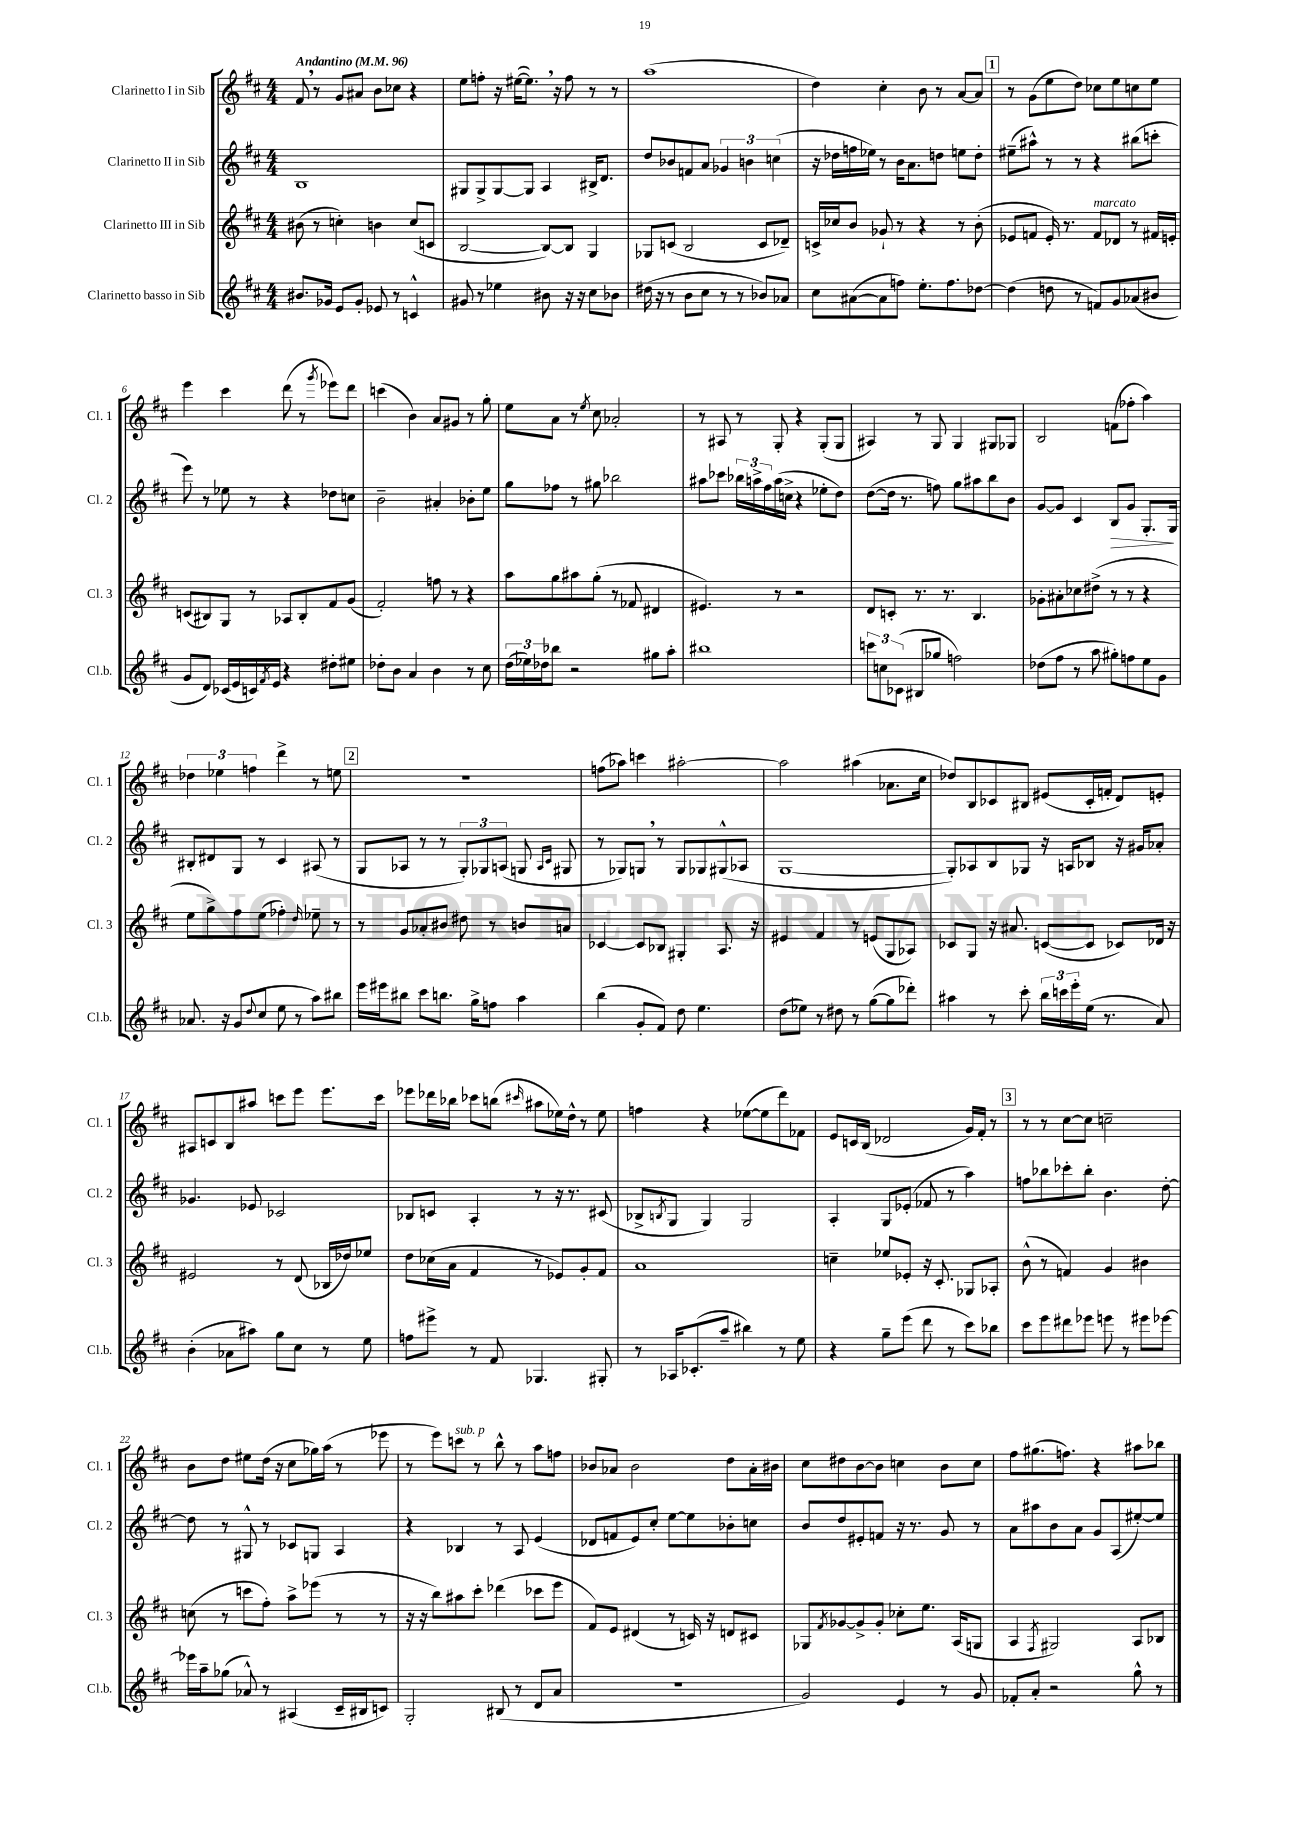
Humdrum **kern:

**kern	**kern	**kern	**dynam	**kern
*part4	*part3	*part2	*part2	*part1
*staff4	*staff3	*staff2	*staff2	*staff1
*I"Clarinetto basso in Sib	*I"Clarinetto III in Sib	*I"Clarinetto II in Sib	*	*I"Clarinetto I in Sib
*I'Cl.b.	*I'Cl. 3	*I'Cl. 2	*	*I'Cl. 1
*clefG2	*clefG2	*clefG2	*	*clefG2
*k[f#c#]	*k[f#c#]	*k[f#c#]	*	*k[f#c#]
*M4/4	*M4/4	*M4/4	*	*M4/4
*MM96	*MM96	*MM96	*	*MM96
=1	=1	=1	=1	=1
!	!	!	!	!LO:TX:a:B:t=Andantino
8.b#X/L	(8b#X\	1B	.	8f#,/
.	8r	.	.	8r
16g-X/Jk	.	.	.	.
8e/L	4ccn'\)	.	.	8g/L
8g-'/J	.	.	.	8a#X/J
8e-X/	4bn\	.	.	8b\L
8r	.	.	.	8cc-X\J
4cn^^/	(8cc/L	.	.	4r
.	8cn/J	.	.	.
=2	=2	=2	=2	=2
8g#X/	[2B/	8G#X/L	.	8ee\L
8r	.	8G#^/	.	8ffn'\J
4ee-X\	.	[8G#/	.	16r
.	.	.	.	([16ee#X\KL
.	.	8G#/J]	.	8.ee#,\J])
8b#X\	8B/L_)	4A/	.	.
.	.	.	.	16r
16r	8B/J]	.	.	8ff\
16r	.	.	.	.
8cc#\L	4G/	16B#X^/KL	.	8r
.	.	8.d/J	.	.
8b-X\J	.	.	.	8r
=3	=3	=3	=3	=3
(16dd#X\	8G-X/L	8dd/L	.	(1aa
16r	.	.	.	.
8r	(8cn/J	8b-X/	.	.
8b\L	2B/	8fn/	.	.
8cc#\J	.	8a/J	.	.
8r	.	6g-X/	.	.
8r	.	.	.	.
.	.	6bn\	.	.
8b-X/L)	8c/L	.	.	.
.	.	(6ccn\	.	.
8a-X/J	8d-X~/J)	.	.	.
=4	=4	=4	=4	=4
8cc#\L	16cn^/LL	16r	.	4dd\)
.	16cc-X/J	16dd-X\LL	.	.
([8a#X\	8b/J	16ffn\	.	.
.	.	16ee-X\JJ)	.	.
8a#\]	8g-X`/	8r	.	4cc#'\
8ffn\J)	8r	16b\KL	.	.
.	.	8.a\	.	.
8.ee'\L	4r	.	.	8b\
.	.	8ddn\J	.	8r
8.ff\	.	.	.	.
.	8r	8een\L	.	[8a/L
[8dd-X\J	(8b'\	8dd'\J	.	8a/J]
!!LO:REH:place=s1:t=1
=5	=5	=5	=5	=5
(4dd-\]	8e-X/L	(8ee#X~\L	.	8r
.	8fn/J	8aa#X^^\J)	.	(8g\L
8ddn\	16e-'/)	8r	.	8ee\
.	8.r	.	.	.
8r	.	8r	.	8dd\J)
!	!LO:TX:a:i:t=marcato	!	!	!
8fn/L)	8f/L	4r	.	8cc-X\L
8g/	8d-X/J	.	.	8ee\
(8a-X/	8r	(8bb#X\L	.	8ccn\
8b#X/J	16f#X/LL	8cccn'\J	.	8ee\J
.	16en'/JJ	.	.	.
!!LO:LB:g=z
=6	=6	=6	=6	=6
8g/L	(8cn/L	8eee\)	.	4eee\
8d/J)	8B#X/)	8r	.	.
(16c-X/LL	8G/J	8ee-X\	.	4ccc#\
16e/	.	.	.	.
16cn/)	8r	8r	.	.
8qf#/	.	.	.	.
16e/JJ	.	.	.	.
4r	8A-X/L	4r	.	(8ddd\
.	8B#'/	.	.	8r
.	.	.	.	8qggg/
8dd#X'\L	8f#/	8dd-X\L	.	8eee-X\L)
8ee#X\J	(8g/J	8ccn\J	.	8ddd\J
=7	=7	=7	=7	=7
8dd-X'\L	2f#'/)	2b~\	.	(4cccn\
8b\J	.	.	.	.
4a/	.	.	.	4b\)
4b\	8ffn\	4a#X'/	.	8a/L
.	8r	.	.	8g#X/J
8r	4r	8b-X'\L	.	8r
8cc#\	.	8ee\J	.	8gg'\
=8	=8	=8	=8	=8
(24dd\LL	8aa\L	8gg\L	.	8ee\L
24ee-X\)	.	.	.	.
24dd-X\J	.	.	.	.
8bb-X\J	8gg\	8ff-X\J	.	8a\J
2r	8aa#X\	8r	.	8r
.	.	.	.	8qee/
.	(8gg'\J	8gg#X\	.	8cc#\
.	8r	2bb-X\	.	2a-X'/
.	8f-X/	.	.	.
8gg#X\L	4d#X/	.	.	.
8aa'\J	.	.	.	.
=9	=9	=9	=9	=9
1bb#X	4.e#X/)	8aa#X\L	.	8r
.	.	8ccc-X\J	.	8A#X/
.	.	24bb-X\LL	.	8r
.	.	24aan^\	.	.
.	.	24ff#\	.	.
.	8r	(16aa\	.	8G'/
.	.	16ccn^\JJ	.	.
.	2r	4r	.	4r
.	.	8ee-X'\L	.	(8G'/L
.	.	8dd\J)	.	8G/J
=10	=10	=10	=10	=10
12cccn\L	8d/L	([8dd\L	.	4A#X/)
12ccn\	.	.	.	.
.	8cn'/J	16dd\Jk]	.	.
(12c-X\J	.	.	.	.
.	.	8.r	.	.
8B#X/L	8.r	.	.	8r
8gg-X/J	.	8ffn\)	.	8G/
.	8.r	.	.	.
2ffn\)	.	8gg\L	.	4G/
.	4.B/	8aa#X\	.	.
.	.	8bb\	.	8G#X/L
.	.	8b\J	.	8G-X/J
=11	=11	=11	=11	=11
(8dd-X\L	8g-X'\L	[8g/L	.	2B/
8ff#\J	8a#X'\	8g/J]	.	.
8r	8cc-X\	4c#/	.	.
8aa\	(8dd#X^\J	.	.	.
!	!	!	!LO:HP:b	!
8gg#X'\L)	8r	8B/L	>	(8fn\L
8ffn\	8r	8g/J	.	8ff-X'\J
8ee\	4r	8.G'/L	.	4aa\)
8g\J	.	.	.	.
.	.	16G/Jk	.	.
.	.	.	]	.
!!LO:LB:g=z
=12	=12	=12	=12	=12
8.a-X/	8ee\L	8B#X'/L	.	6dd-X\
.	8gg^\)	8d#X/	.	.
.	.	.	.	6ee-X\
16r	.	.	.	.
(8g/L	8ff#\	8G/J	.	.
.	.	.	.	6ffn\
8qqdd/	.	.	.	.
8cc#/J	(8ee\J	8r	.	.
8ee\	4ff-X'\)	4c#/	.	4ddd^\
8r	.	.	.	.
.	16qqdd/	.	.	.
8aa\L)	8ee-X~\	(8A#X/	.	8r
8bb#X\J	8r	8r	.	8een\
!!LO:REH:place=s1:t=2
=13	=13	=13	=13	=13
16eee\LL	8r	8G/L	.	1r
16eee#X\J	.	.	.	.
8bb#X\J	8g/L	8A-X/J	.	.
8ccc#\L	8a-X'/	8r	.	.
8.bbn\J	8b#X/J	8r	.	.
.	8dd#X\	12G'/L)	.	.
16gg^\KL	.	.	.	.
.	.	12G-X/	.	.
8ffn\J	8r	.	.	.
.	.	(12An/J	.	.
4aa\	8bn/L	8Gn/	.	.
.	.	16qqA/LL	.	.
.	.	16qqc#/JJ	.	.
.	8an/J	8G#X/	.	.
=14	=14	=14	=14	=14
(4bb\	[4c-X/	8r	.	(8ffn\L
.	.	8G-X/L)	.	8aa-X\J)
8g'/L	8c-/L]	8Gn,/J	.	4cccn\
8f#/J)	8B-X/J	8r	.	.
8dd\	4G#X'/	8G/L	.	[2aa#X'\
4.ee\	.	8G-X/	.	.
.	8.A/	(8G#X^^/	.	.
.	.	8A-X/J	.	.
.	16r	.	.	.
=15	=15	=15	=15	=15
(8dd\L	4e#X/	[1G	.	2aa#\]
8ee-X\J)	.	.	.	.
8r	4f#/	.	.	.
8dd#X\	.	.	.	.
8r	8r	.	.	(4aa#X\
([8gg\L	(8en/L	.	.	.
8gg\]	8G/	.	.	8.a-X\L
8ddd-X'\J)	8A-X/J)	.	.	.
.	.	.	.	16cc#\Jk
=16	=16	=16	=16	=16
4aa#X\	8c-X/L	8G'/L])	.	8dd-X/L)
.	8G/J	8A-X/	.	8B/
8r	16r	8B/	.	8c-X/
.	8.a#X/	.	.	.
8ccc#'\	.	8G-X/J	.	8B#X/J
24bb\LL	([8cn/L	16r	.	(8e#X/L
24cccn\	.	.	.	.
.	.	16An/KL	.	.
24eee'\	.	.	.	.
(16ee\JJ	8c/J]	8B-X/J	.	16c-'/L
8.r	.	.	.	16fn'/JJ
.	8c-X/L)	16r	.	8d/L)
.	.	16g#X/KL	.	.
8a/)	16d-X/Jk	8a-X'/J	.	8en'/J
.	16r	.	.	.
!!LO:LB:g=z
=17	=17	=17	=17	=17
(4b'\	2e#X/	4.g-X/	.	8A#X/L
.	.	.	.	8cn/
8a-X\L	.	.	.	8B/
8aa#X\J)	.	8e-X/	.	8aa#X/J
8gg\L	8r	2c-X/	.	8cccn\L
8cc#\J	(8d/	.	.	8eee\J
8r	16B-X/LL	.	.	8.eee\L
.	16dd-X/J)	.	.	.
8ee\	8ee-X/J	.	.	.
.	.	.	.	16ccc\Jk
=18	=18	=18	=18	=18
8ffn\L	8dd\L	8B-X/L	.	8eee-X\L
8eee#X^\J	(16cc-X\L	8cn/J	.	16ddd-X\L
.	16a\JJ	.	.	16bb-X\JJ
8r	4f#/	4A'/	.	8ccc-X\L
8f#/	.	.	.	(8bbn\J
.	.	.	.	16qqccc#X/
4.G-X/	8r	8r	.	8aa#X\L
.	8e-X/L)	16r	.	16ee-X\L)
.	.	8.r	.	16dd^^\JJ
.	8g'/	.	.	8r
8G#X'/	8f#/J	(8c#X/	.	8ee-\
=19	=19	=19	=19	=19
8r	1a	8B-X^/L	.	4ffn\
.	.	8qBn/	.	.
16A-X/KL	.	8G/J	.	.
(8.c-X'/	.	.	.	.
.	.	4G/)	.	4r
8aa~/J	.	.	.	.
4bb#X\)	.	2G/	.	([8ee-X\L
.	.	.	.	8ee-\]
8r	.	.	.	8ddd\)
8ee\	.	.	.	8f-X\J
=20	=20	=20	=20	=20
4r	4ccn~\	4A'/	.	8e/L
.	.	.	.	16cn/L
.	.	.	.	(16B/JJ
8gg~\L	8ee-X/L	8G/L	.	2d-X/
(8eee\J	8e-X'/J	(8e-X'/J	.	.
8ddd\	16r	8f-X/	.	.
.	8.c#'/	.	.	.
8r	.	8r	.	.
8ccc#\L)	8G-X/L	4aa\)	.	16g/LL)
.	.	.	.	16f#'/JJ
8bb-X\J	8A-X'/J	.	.	8r
!!LO:REH:place=s1:t=3
=21	=21	=21	=21	=21
8ccc#\L	(8b^^\	8ffn\L	.	8r
8eee\	8r	8bb-X\	.	8r
8ddd#X\	4fn/)	8ccc-X'\	.	[8cc#\L
8eee-X\J	.	8bb-'\J	.	8cc#\J]
8eeen\	4g/	4.b\	.	2ccn~\
8r	.	.	.	.
8eee#X\L	4b#X\	.	.	.
[8eee-X\J	.	[8dd'\	.	.
!!LO:LB:g=z
=22	=22	=22	=22	=22
16eee-X\LL]	(8ccn\	8dd\]	.	8b\L
16aa~\J	.	.	.	.
(8gg-X\J	8r	8r	.	8dd\J
8a-X^^/)	8cccn\L	8G#X^^/	.	8ee#X\L
8r	8ff#'\J)	8r	.	(16dd\Jk
.	.	.	.	16r
(4A#X/	8aa^\L	8c-X/L	.	8cc#\L
.	(8eee-X\J	8Gn/J	.	16gg-X\L)
.	.	.	.	(16aa\JJ
16c#~/LL	8r	4A/	.	8r
16B#X/J	.	.	.	.
8cn/J)	8r	.	.	8eee-X\
=23	=23	=23	=23	=23
2G'/	16r	4r	.	8r
.	16r	.	.	.
.	8bb\L)	.	.	8eee\L)
!	!	!	!	!LO:TX:a:i:t=sub. p
.	8aa#X\	4B-X/	.	8cccn\J
.	8ccc#'\J	.	.	8r
(8B#X/	(4ddd-X\	8r	.	8bb^^\
8r	.	8A/	.	8r
8d/L	8ccc-X\L	(4e/	.	8aa\L
8a/J	8eee\J	.	.	8ffn\J
=24	=24	=24	=24	=24
1r	8f#/L)	8d-X/L	.	8b-X/L
.	8e/J	8fn/	.	8a-X/J
.	(4d#X/	8e/)	.	2b-\
.	.	8cc#'/J	.	.
.	8r	[8ee\L	.	.
.	16cn/)	8ee\]	.	.
.	16r	.	.	.
.	8dn/L	8b-X'\	.	8dd\L
.	8c#X/J	8ccn\J	.	16a-'\L
.	.	.	.	16b#X\JJ
=25	=25	=25	=25	=25
2g/)	8G-X/L	8b/L	.	8cc#\L
.	8qf#/	.	.	.
.	[8g-X/	8dd/	.	8dd#X\
.	8g-^/]	8e#X'/	.	[8b\
.	8g-'/J	8fn/J	.	8b\J]
4e/	8cc-X'\L	16r	.	4ccn\
.	.	8.r	.	.
.	8.ee\J	.	.	.
8r	.	8g/	.	8b\L
.	(16A/KL	.	.	.
8g/	8Gn/J	8r	.	8cc\J
=26	=26	=26	=26	=26
8f-X'/L	4A/	8a\L	.	8ff#\L
8a'/J	.	8aa#X\	.	(8.gg#X\
.	8qF#/	.	.	.
2r	2G#X/)	8b\	.	.
.	.	.	.	8.ffn\J)
.	.	8a\J	.	.
.	.	8g/L	.	4r
.	.	(8A/	.	.
8gg^^\	8A/L	[8ee#X'/)	.	8aa#X\L
8r	8B-X/J	8ee#/J]	.	8bb-X\J
==	==	==	==	==
*-	*-	*-	*-	*-
